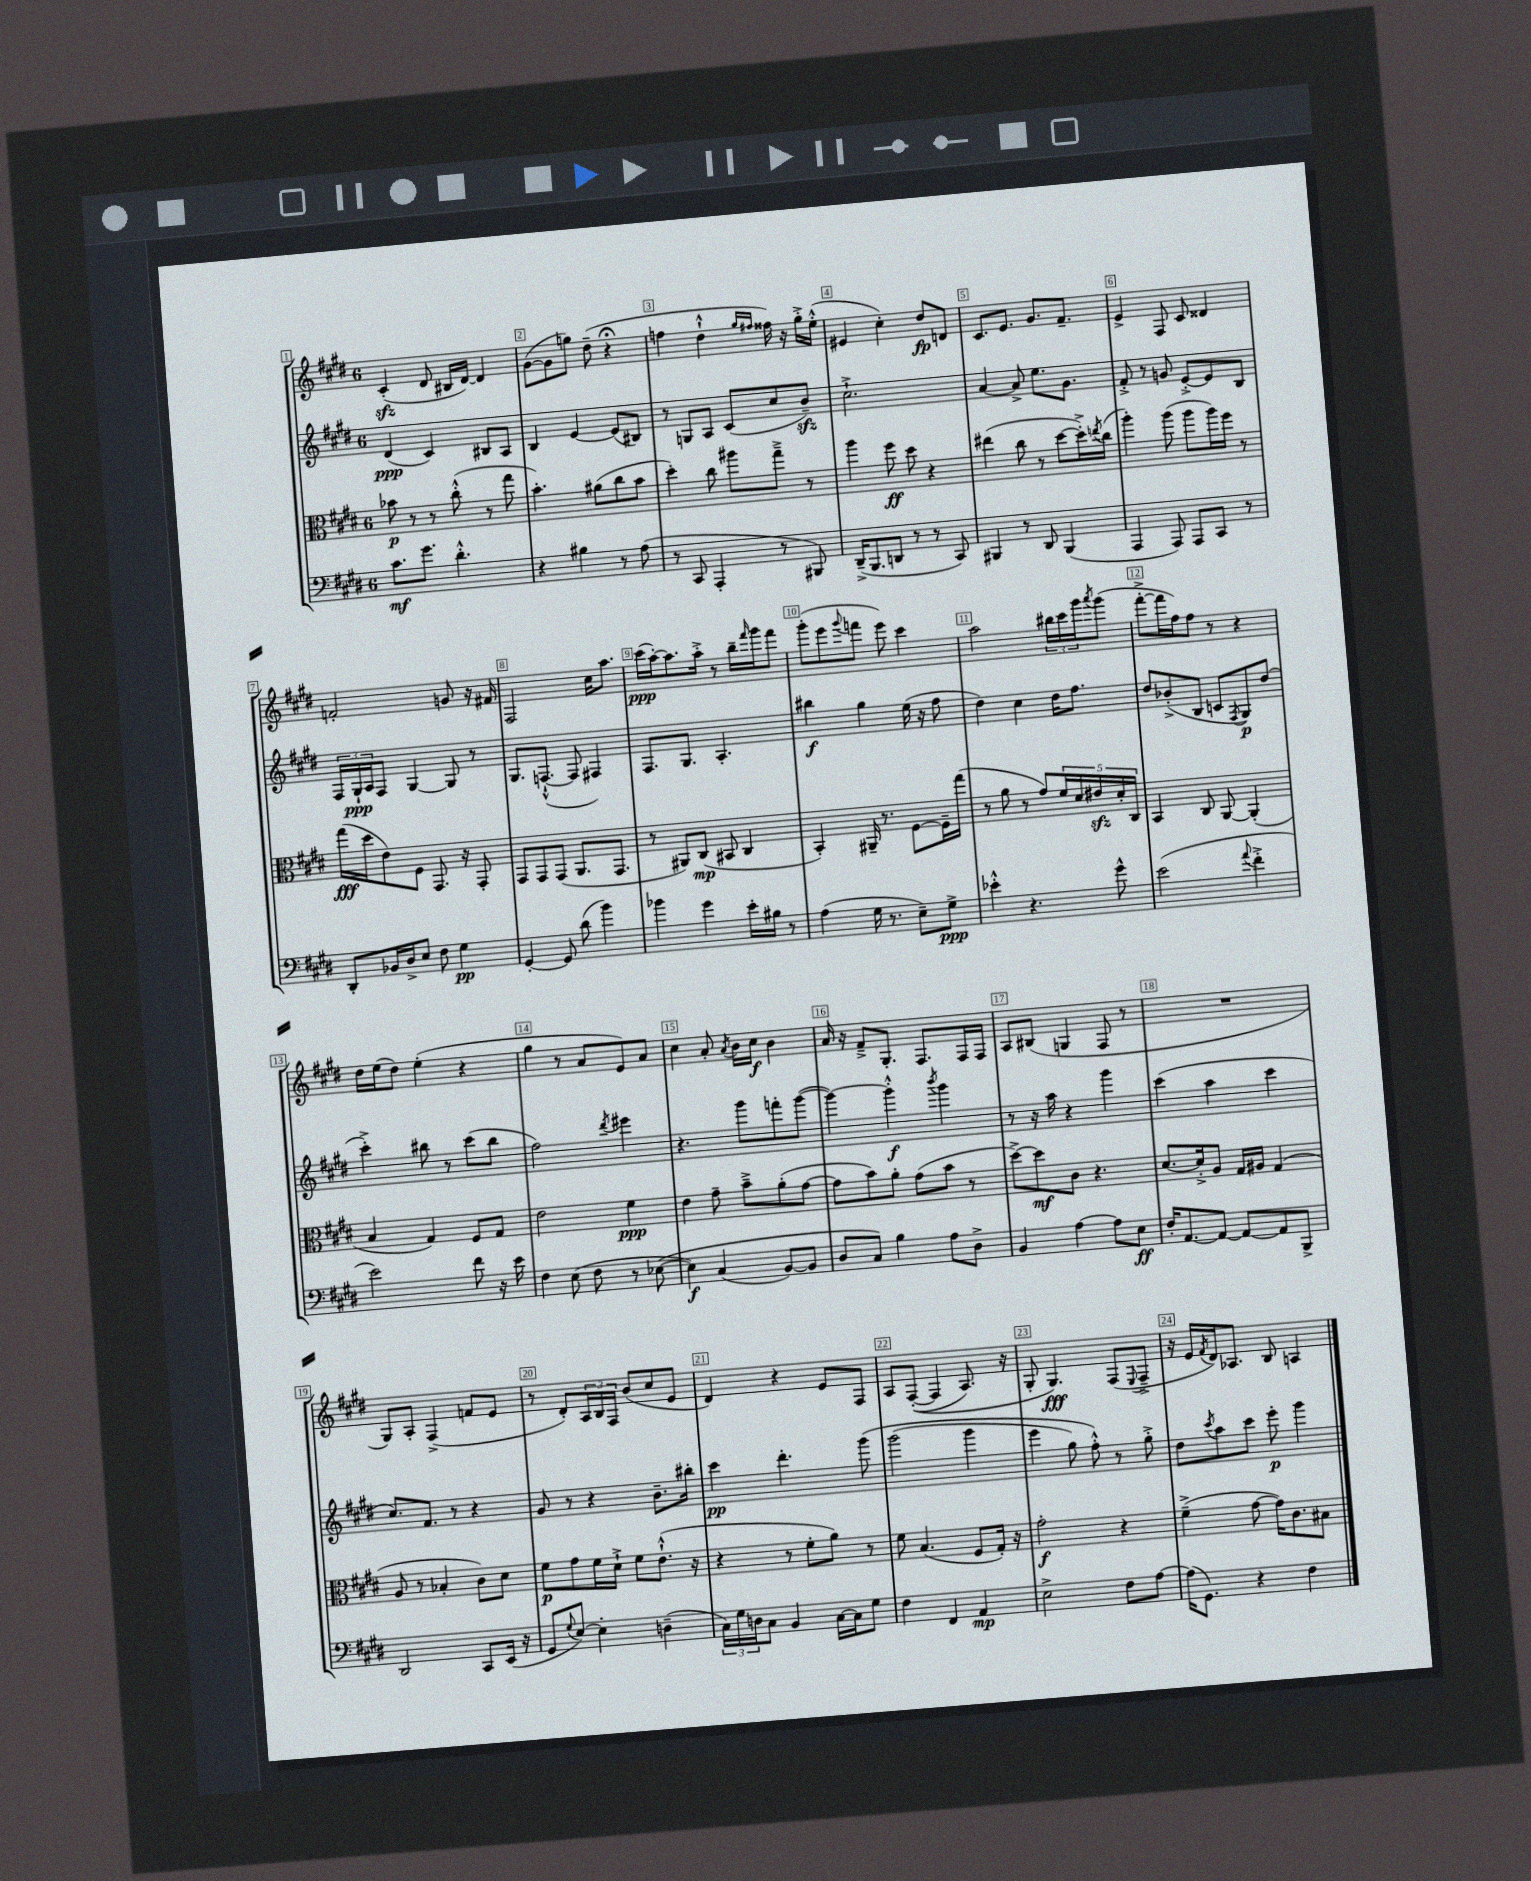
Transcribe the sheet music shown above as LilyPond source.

<<
\new StaffGroup <<
\new Staff = "s0" {
    \clef treble \key e \major \once \override Staff.TimeSignature.style = #'single-digit \time 6/8
    cis'4-.\sfz( dis'8 bis16 dis'16~) dis'4 |
    gis'8~( gis'8 g''8) dis''8--( r4\fermata |
    f''4 dis''4-!-^ \grace { gis''16 fis''16 } fisis''16) r16 gis''16-.-> e''16-.-^( |
    eis'4 cis''4-.) dis''8\fp d'8 |
    cis'8. e'8. gis'8. fis'8.-- |
    e'4-> fis8 cis'8 disis'4 |
    f'2-. g'8 r16 fis'16 |
    fis2 cis''16 a''8. |
    cis'''16\ppp( a''16~-.) a''8. a''16-.-> r8 b''16-- \grace { fis'''16 } gis'''16 fis'''8 |
    gis'''8-.( e'''8 \appoggiatura { gis'''8 } f'''8 e'''8) cis'''4 |
    a''2 \tuplet 3/2 { bis''16 cis'''16 gis'''16 } \acciaccatura { a'''8 } gis'''8( |
    fis'''8~-.-> fis'''16 fis''16) fis''8 r8 r4 |
    dis''16 e''16( dis''8) e''4-.( r4 |
    gis''4 r8 a'8 e'8) a'8 |
    cis''4 a'8-. \acciaccatura { a'8 } b'16 cis''16\f b'4 |
    a'16 r16 fis'8---> gis8.-. fis8. fis16 fis16 |
    a8 bis8( g4 fis8 r8 |
    R2. |
    gis8) a8-. fis4->( f'8 e'8 |
    r8 dis'8-.) \tuplet 3/2 { a16 b16 fis16 } b'8( cis''8 e'8 |
    dis'4) r4 e'8 fis8 |
    a8 fis8~-.(\( fis4 a8.) r16 |
    gis8-. gis4.\fff\) fis8( \appoggiatura { e8 } fis8---> |
    r16 e'16 \acciaccatura { fis'8 } dis'16) aes8. b8 a4 \bar "|." |
}
\new Staff = "s1" {
    \clef treble \key e \major \once \override Staff.TimeSignature.style = #'single-digit \time 6/8
    dis'4\ppp( cis'4) bis8 a8 |
    b4 e'4~ e'8( bis8) |
    r8 g8 a8 cis'8( cis''8 b'8--\sfz) |
    cis''2.-!-> |
    a'4~ a'8-> e''8. gis'8. |
    fis'8-.-> r8 g'8 e'8~-.-> e'8 b8 |
    \tuplet 3/2 { fis16 gis16-!\ppp a16 } fis8 gis4~ gis8 r8 |
    gis8. f8.~-!-^( f8 fis4) |
    fis8. gis8. a4.-. |
    bis''4\f gis''4 e''16( r16 fis''8 |
    dis''4) cis''4 dis''16 fis''8. |
    dis''8 bes'8-.->( b8 c'8 \acciaccatura { fis8 } gis8\p) dis''8( |
    cis'''4-.->) bis''8 r8 cis'''8( bis''8 |
    fis''2) \acciaccatura { dis'''8 } eis'''4 |
    r4. gis'''8 f'''8-. gis'''8~( |
    gis'''4~) gis'''4-.-^\f \acciaccatura { b'''8 } gis'''4 |
    r8 r16 a''16 r4 gis'''4 |
    cis'''4( a''4 cis'''4 |
    cis''8.) fis'8. r8 r4 |
    gis'8 r8 r4 b'8.-- bis''16-. |
    cis'''4\pp dis'''4.-. gis'''8\( |
    gis'''2( gis'''4 |
    e'''4 gis''8) fis''8-.-^\) r8 gis''8-.-> |
    dis''8 \acciaccatura { cis'''8 } a''8 cis'''8 e'''8-.\p gis'''4 \bar "|." |
}
\new Staff = "s2" {
    \clef alto \key e \major \once \override Staff.TimeSignature.style = #'single-digit \time 6/8
    bes'8\p r8 r8 cis''8-.-^( r8 gis''8 |
    b'4.-.) ais'8( cis''8 b'8 |
    dis''4-.) cis''8 ais''8 gis''8---> r8 |
    a''4 fis''8\ff dis''8 r4 |
    eis''4( cis''8 r8 dis''8~ dis''16-.->) \acciaccatura { e''8 } cis''16( |
    a''4-.) a''8( a''8 a''16) fis''16 r8 |
    gis''16\fff( dis''16 e'8) fis8 gis,8. r16 gis,8-. |
    gis,8 gis,8 gis,8( a,8. gis,8. |
    r8 ais,8) cis8\mp( bis,8 cis4 |
    b,4-.) ais,16-- r8. fis8~ fis16-- gis''16( |
    r8 a'8 r8 gis'8) \tuplet 5/4 { fis'16 dis'16 eis'16\sfz dis'16-. cis16 } |
    b,4 cis8 a,8~ a,4-.( |
    b4 gis4) fis8 gis8 |
    e'2 fis'4\ppp |
    e'4 gis'8-- b'8---> a'8-.( gis'8~ |
    gis'8 b'8) a'8-. gis'8( b'8 r8 |
    dis''8~->) dis''8\mf cis'8 r4. |
    dis'8.~ dis'16-.-> a8 gis16 ais16 gis4( |
    a8 r8 bes4-. cis'8) dis'8 |
    fis'8\p gis'8 fis'16 dis'16-!-> fis'8 e'8.-!-^( r16 |
    r4 r8 fis'8-. a'8) r8 |
    fis'8 b4.( fis8 gis16-.) r16 |
    gis'2-.\f r4 |
    fis'4--->( gis'8~ gis'16) cis'8. bis8 \bar "|." |
}
\new Staff = "s3" {
    \clef bass \key e \major \once \override Staff.TimeSignature.style = #'single-digit \time 6/8
    cis'8.\mf gis'8. dis'4.-.-^ |
    r4 bis4 r8 a8( |
    r8 cis,8 a,,4-. r8 bis,,8) |
    dis,16--->( b,,8. d,8 r8 r8 cis,8) |
    bis,,4 r8 dis,8 bis,,4( |
    a,,4 a,,8) a,,8 cis,8 r8 |
    dis,8-. bes,16 dis16-> e8 fis8 gis4\pp |
    gis,4~-. gis,8 dis'8( b'4) |
    bes'4 gis'4 e'16-. bis16 r8 |
    a4( gis16 r8. e8--) gis8->\ppp |
    ees'4-.-^ r4. gis'8-^ |
    e'2( \appoggiatura { a'8 } fis'4-.-> |
    e'2) fis'8 r16 e'16 |
    fis4 e8( fis8 r8 ees8~\( |
    ees4\f) cis4( b,8~) b,8 |
    dis8 cis8\) b4 a8 dis8-> |
    b,4 a4~ a8 e8\ff |
    fis16-. a,8.~ a,8~ a,8~ a,8 b,,8-> |
    dis,2 cis,8 e,16( r16 |
    gis,8 \appoggiatura { gis8 } e8~) e4-. d4--( |
    \tuplet 3/2 { cis16) gis16 d16 } cis8 b,4 cis16~ cis16 gis8 |
    fis4 fis,4 a,4\mp |
    e2-> fis8 a8~ |
    a16( gis,8.) r4 fis4 \bar "|." |
}
>>
>>
\layout { \context { \Score \override BarNumber.break-visibility = ##(#f #t #t) barNumberVisibility = #all-bar-numbers-visible \override BarNumber.stencil = #(make-stencil-boxer 0.1 0.3 ly:text-interface::print) } }
